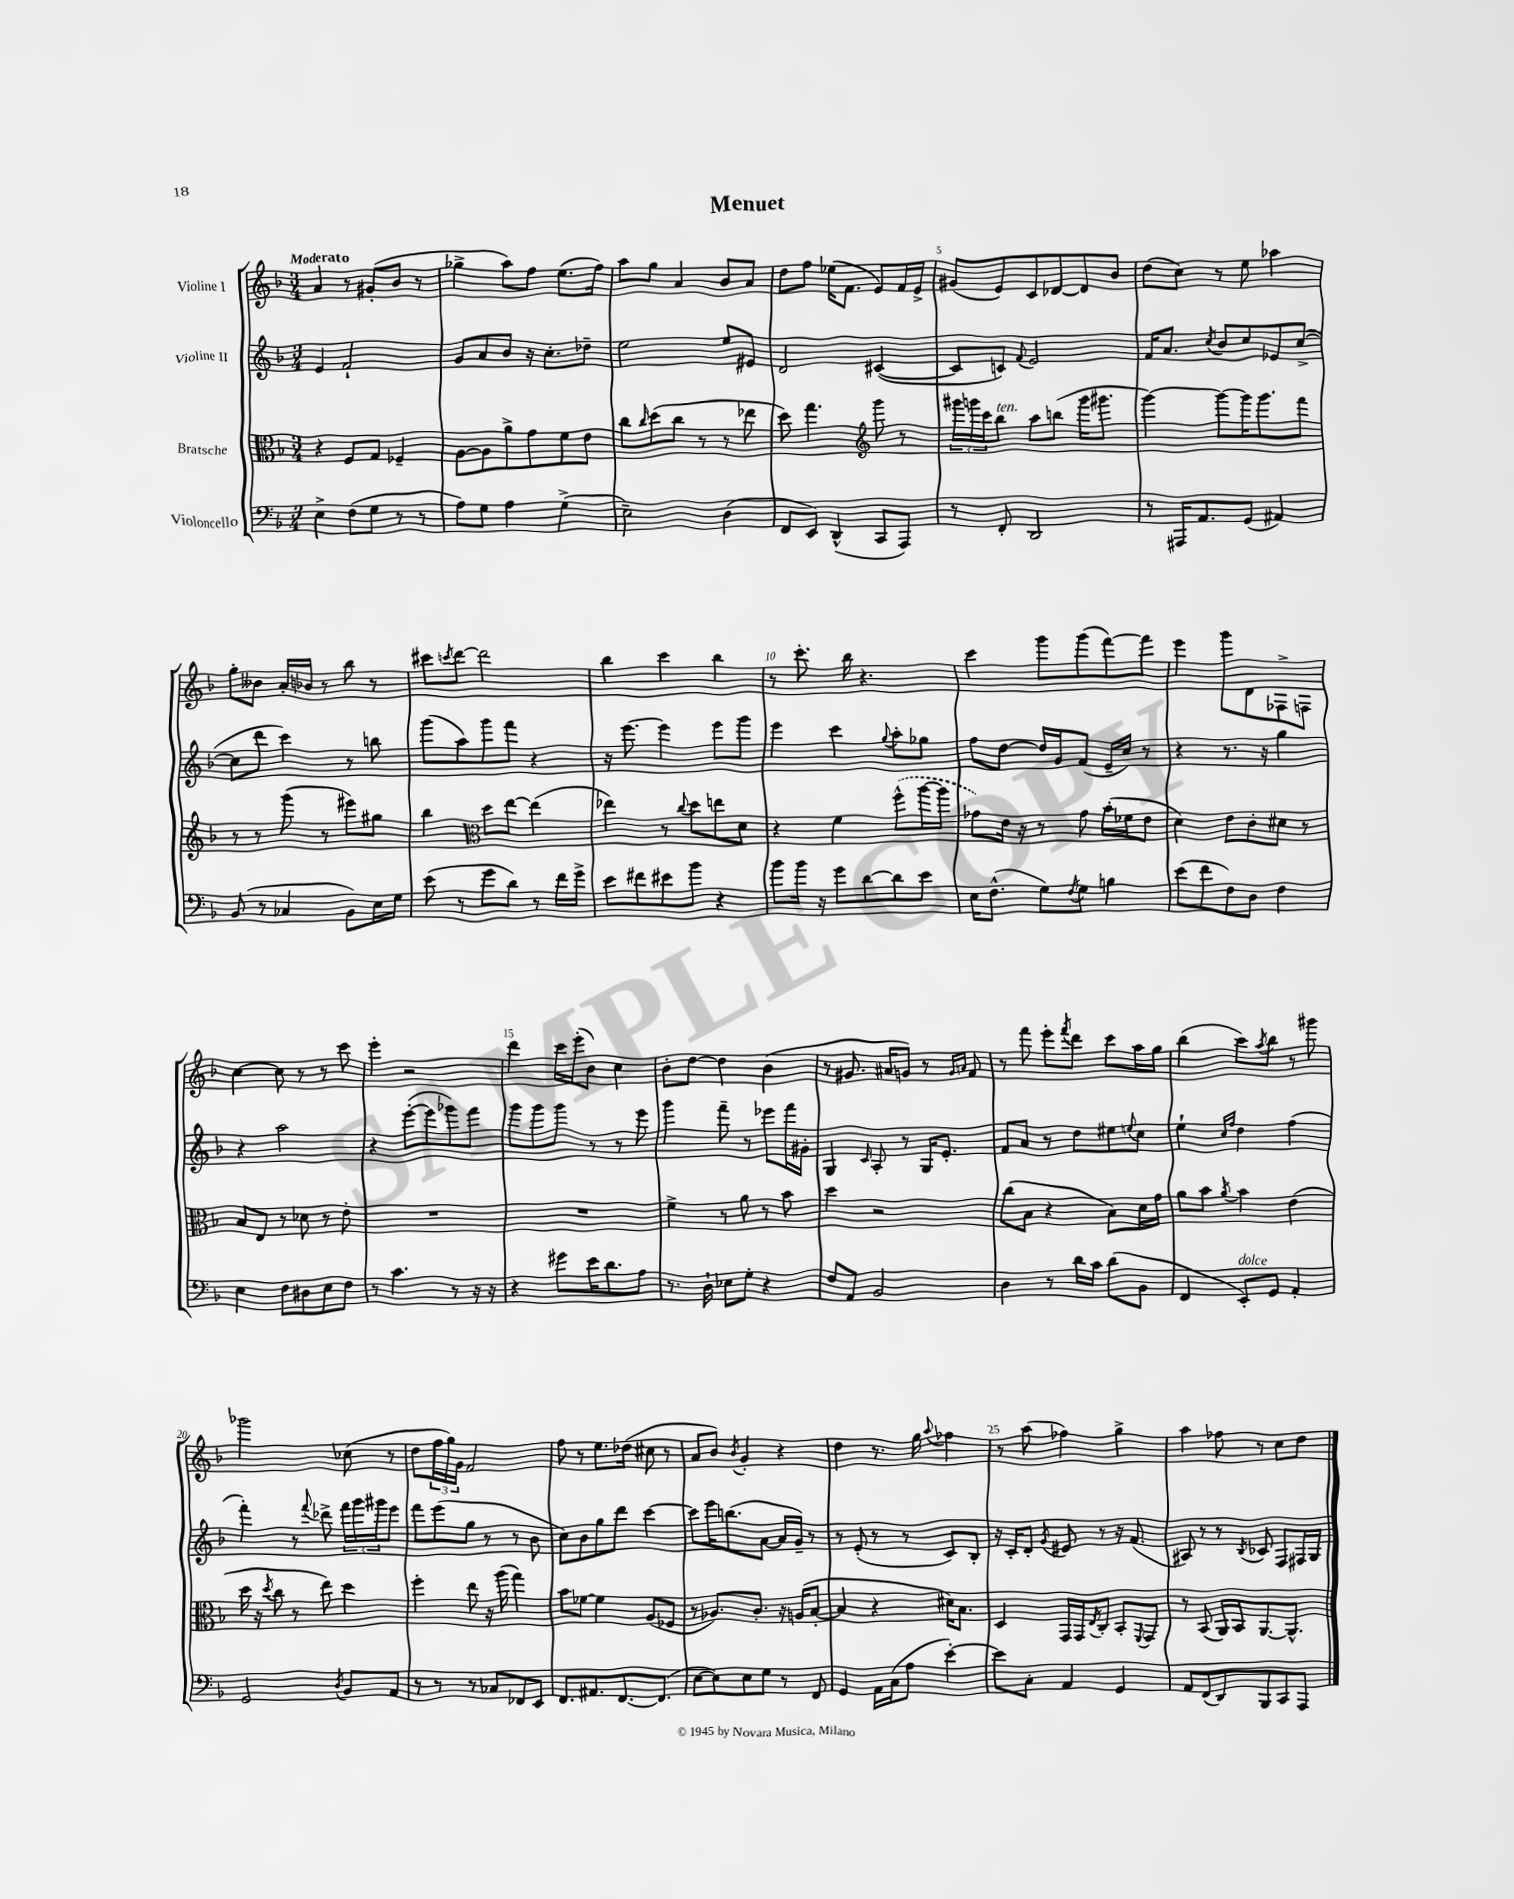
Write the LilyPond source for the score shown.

\header { title = "Menuet" }
<<
\new StaffGroup <<
\new Staff = "s0" \with { instrumentName = "Violine I" } {
    \clef treble \key f \major \numericTimeSignature \time 3/4 \tempo "Moderato"
    a'4 r8 gis'8-.( bes'8 r8 |
    ges''4-> a''8) f''8 e''8.( f''16) |
    a''8 g''8 a'4 bes'8 a'8 |
    d''8 f''8 ees''16( f'8. e'8) f'16 e'16-> |
    gis'8( e'8) c'8 des'8~ des'8 bes'8 |
    d''8( c''8) r8 e''8 aes''4 |
    g''8-. beses'8 a'16-. bes'16 r8 bes''8 r8 |
    cis'''8 \acciaccatura { c'''8 } d'''8~ d'''2 |
    bes''4 c'''4 bes''4 |
    r8 c'''8.-. bes''16 r4. |
    c'''4 g'''8 g'''8( f'''8~) f'''8 |
    e'''4 g'''8 d'8 fes8-> f8 |
    c''4~ c''8 r8 r8 c'''8 |
    e'''4-. r2 |
    d'''4 c'''16 e'''16-.( bes'8) c''4 |
    bes'8-. d''8~ d''4 bes'4( |
    r8 gis'8. ais'16 g'8) r8 \grace { g'16 a'16 } f'8 |
    r8 f'''8 e'''8-. \acciaccatura { f'''8 } d'''8 c'''8 a''16 g''16 |
    bes''4( c'''8) \acciaccatura { a''8 } bes''8 r8 gis'''8 |
    ges'''2 ces''8( r8 |
    d''8 \tuplet 3/2 { f''16 g''16) g'16 } f'2 |
    f''8 r8 e''8. des''16( cis''8 r8 |
    a'8 bes'8) \acciaccatura { bes'8 } g'4-. r4 |
    d''4 r8. g''16 \appoggiatura { a''8 } fes''4 |
    r8 a''8( fes''4) g''4-> |
    a''4 fes''8 r8 c''8 d''8 \bar "|." |
}
\new Staff = "s1" \with { instrumentName = "Violine II" } {
    \clef treble \key f \major \numericTimeSignature \time 3/4
    e'4 f'2-! |
    g'8 a'8 bes'8 r16 c''8.-. des''8-- |
    e''2 e''8 eis'8 |
    d'2 cis'4~( |
    cis'8 c'8) \appoggiatura { f'8 } e'2 |
    f'16 a'8. \acciaccatura { c''8 } bes'8 c''8 ees'8 c''8~->( |
    c''8 d'''8 c'''4) r8 b''8 |
    g'''8( a''8) g'''8 f'''8 r4 |
    r16 e'''8.~ e'''4 e'''8 g'''8 |
    e'''4 c'''4 \appoggiatura { g''8 } a''8-. ges''8 |
    f''8 d''8~ d''16 g'16 f'8( e'16-- c''16) r8 |
    r4 r8. r16 g''4 |
    r4 a''2 |
    r4 e'''8~-.( e'''8 ges'''8) f'''8 |
    g'''8 g'''8 g'''8 r8 r8 e'''8 |
    g'''4 f'''8-- r8 ees'''8 f'''16 gis'16-. |
    g4 \grace { c'16 } a8-. r8 g16 e'8.-. |
    f'8 a'8 r8 d''8 eis''8 \appoggiatura { e''8 } c''8 |
    e''4-! \grace { c''16 f''16 } d''4 f''4( |
    f'''4-.) r8 \appoggiatura { f'''8 } des'''8-> \tuplet 3/2 { f'''16 g'''16 gis'''16 } e'''8 |
    f'''8 e'''8( g''8 r8 r8 bes'8 |
    c''8) bes'8 g''8 d'''8 c'''4~ |
    c'''8 e'''16 b''8.( a'8~ a'16 g'16--) r8 |
    r8 e'8-.( r8 r8 c'8) bes8-. |
    r16 c'16-. d'8-. \acciaccatura { g'8 } eis'8 r8 r16 f'8.( |
    ais8) r8 r8 \acciaccatura { bes8 } ces'8 f8 fis16 g16 \bar "|." |
}
\new Staff = "s2" \with { instrumentName = "Bratsche" } {
    \clef alto \key f \major \numericTimeSignature \time 3/4
    r4 f8 g8 fes4-- |
    a8~ a8 a'8-> g'8 f'8 e'8 |
    c''8 \grace { c''16 } d''8( c''8 r8 r8 ees''8 |
    d''8) g''4. \clef treble g'''8 r8 |
    \tuplet 3/2 { gis'''16 g'''16 c'''16 } bes''8^\markup { \italic "ten." } a''8 b''8( g'''16 gis'''8. |
    g'''4~) g'''8~ g'''16 g'''8. f'''8 |
    r8 r8 g'''8( r8 eis'''8) gis''8 |
    bes''4 \clef alto d''8 e''8~ e''4( |
    ees''4) r8 \appoggiatura { c''8 } d''8 e''8 d'8 |
    r4 f'4 \once \slurDashed f''8-^( a''16~ a''16 |
    ges'8) e'16 r16 r8 ges'8 bes'16-.( fes'16 e'8 |
    d'4) e'8 c'8-. dis'8 r8 |
    bes8 e8 r8 des'8 r8 e'8-. |
    R2. |
    R2. |
    f'4-> r8 a'8 r8 bes'8 |
    d''4 r2 |
    c''8( bes8 r4 bes8) d'16 g'16 |
    a'8 bes'8 \acciaccatura { a'8 } bes'4 e'4( |
    d''16 r16 \acciaccatura { d''8 } c''8 r8 e''8) d''4 |
    f''4-. e''8 r16 a''16( g''4) |
    bes'8 fes'8~ fes'4 a8( fes8 |
    r8 aes8.) c'8.-. r16 a16( bes8~-. |
    bes4 r4 dis'16) bes8. |
    d4 g,16 g,16 \acciaccatura { e8 } c8-. bes,8-. \appoggiatura { f,8 } g,8 |
    r8 bes,8( a,16) bes,16 a,8.~ a,8.-^ \bar "|." |
}
\new Staff = "s3" \with { instrumentName = "Violoncello" } {
    \clef bass \key f \major \numericTimeSignature \time 3/4
    e4-> f8( g8 r8 r8 |
    a8) g8 a4 g4->( |
    e2--) d4( |
    f,8 e,8) d,4-^( c,8 a,,8) |
    r8 f,8-. d,2 |
    r8 ais,,16 a,8. g,8( ais,4) |
    bes,8( r8 ces4 bes,8) e16 g16 |
    e'8( r8 g'8 d'8) r8 f'16 g'16-> |
    e'8 fis'8 eis'8 bes'8 r4 |
    bes'8 bes'16 r16 g'8 d'8~ d'8 e'8 |
    e16 f8.-^( g8) \acciaccatura { f8 } g8 b4 |
    e'8( f'8 f8) d8 f4 |
    e4 f8 dis8 e8 f8 |
    r8 c'4. r8 r16 r16 |
    r4 gis'8 e'16 d'8. a8 |
    r8. d16-! ees8 g8-. r4 |
    f8 a,8 bes,2 |
    d4 r8 d'16 c'16 d'8( bes,8 |
    f,4 e,8-.^\markup { \italic "dolce" }) g,8 a,4-. |
    g,2 \acciaccatura { d8 } bes,8 a,8 |
    r8 r8 r8 ces8 fes,8 e,8 |
    f,8. ais,8. f,8.~ f,8.( |
    e8~ e8) e8 g8 r8 f,8 |
    g,4 a,16 c16( a8 e'4~-.) |
    e'8 c8-. a,4 g,4 |
    a,8 f,8( d,8) bes,,8 c,8 a,,8 \bar "|." |
}
>>
>>
\layout { \context { \Score \override BarNumber.break-visibility = ##(#f #t #t) barNumberVisibility = #(every-nth-bar-number-visible 5) } }
